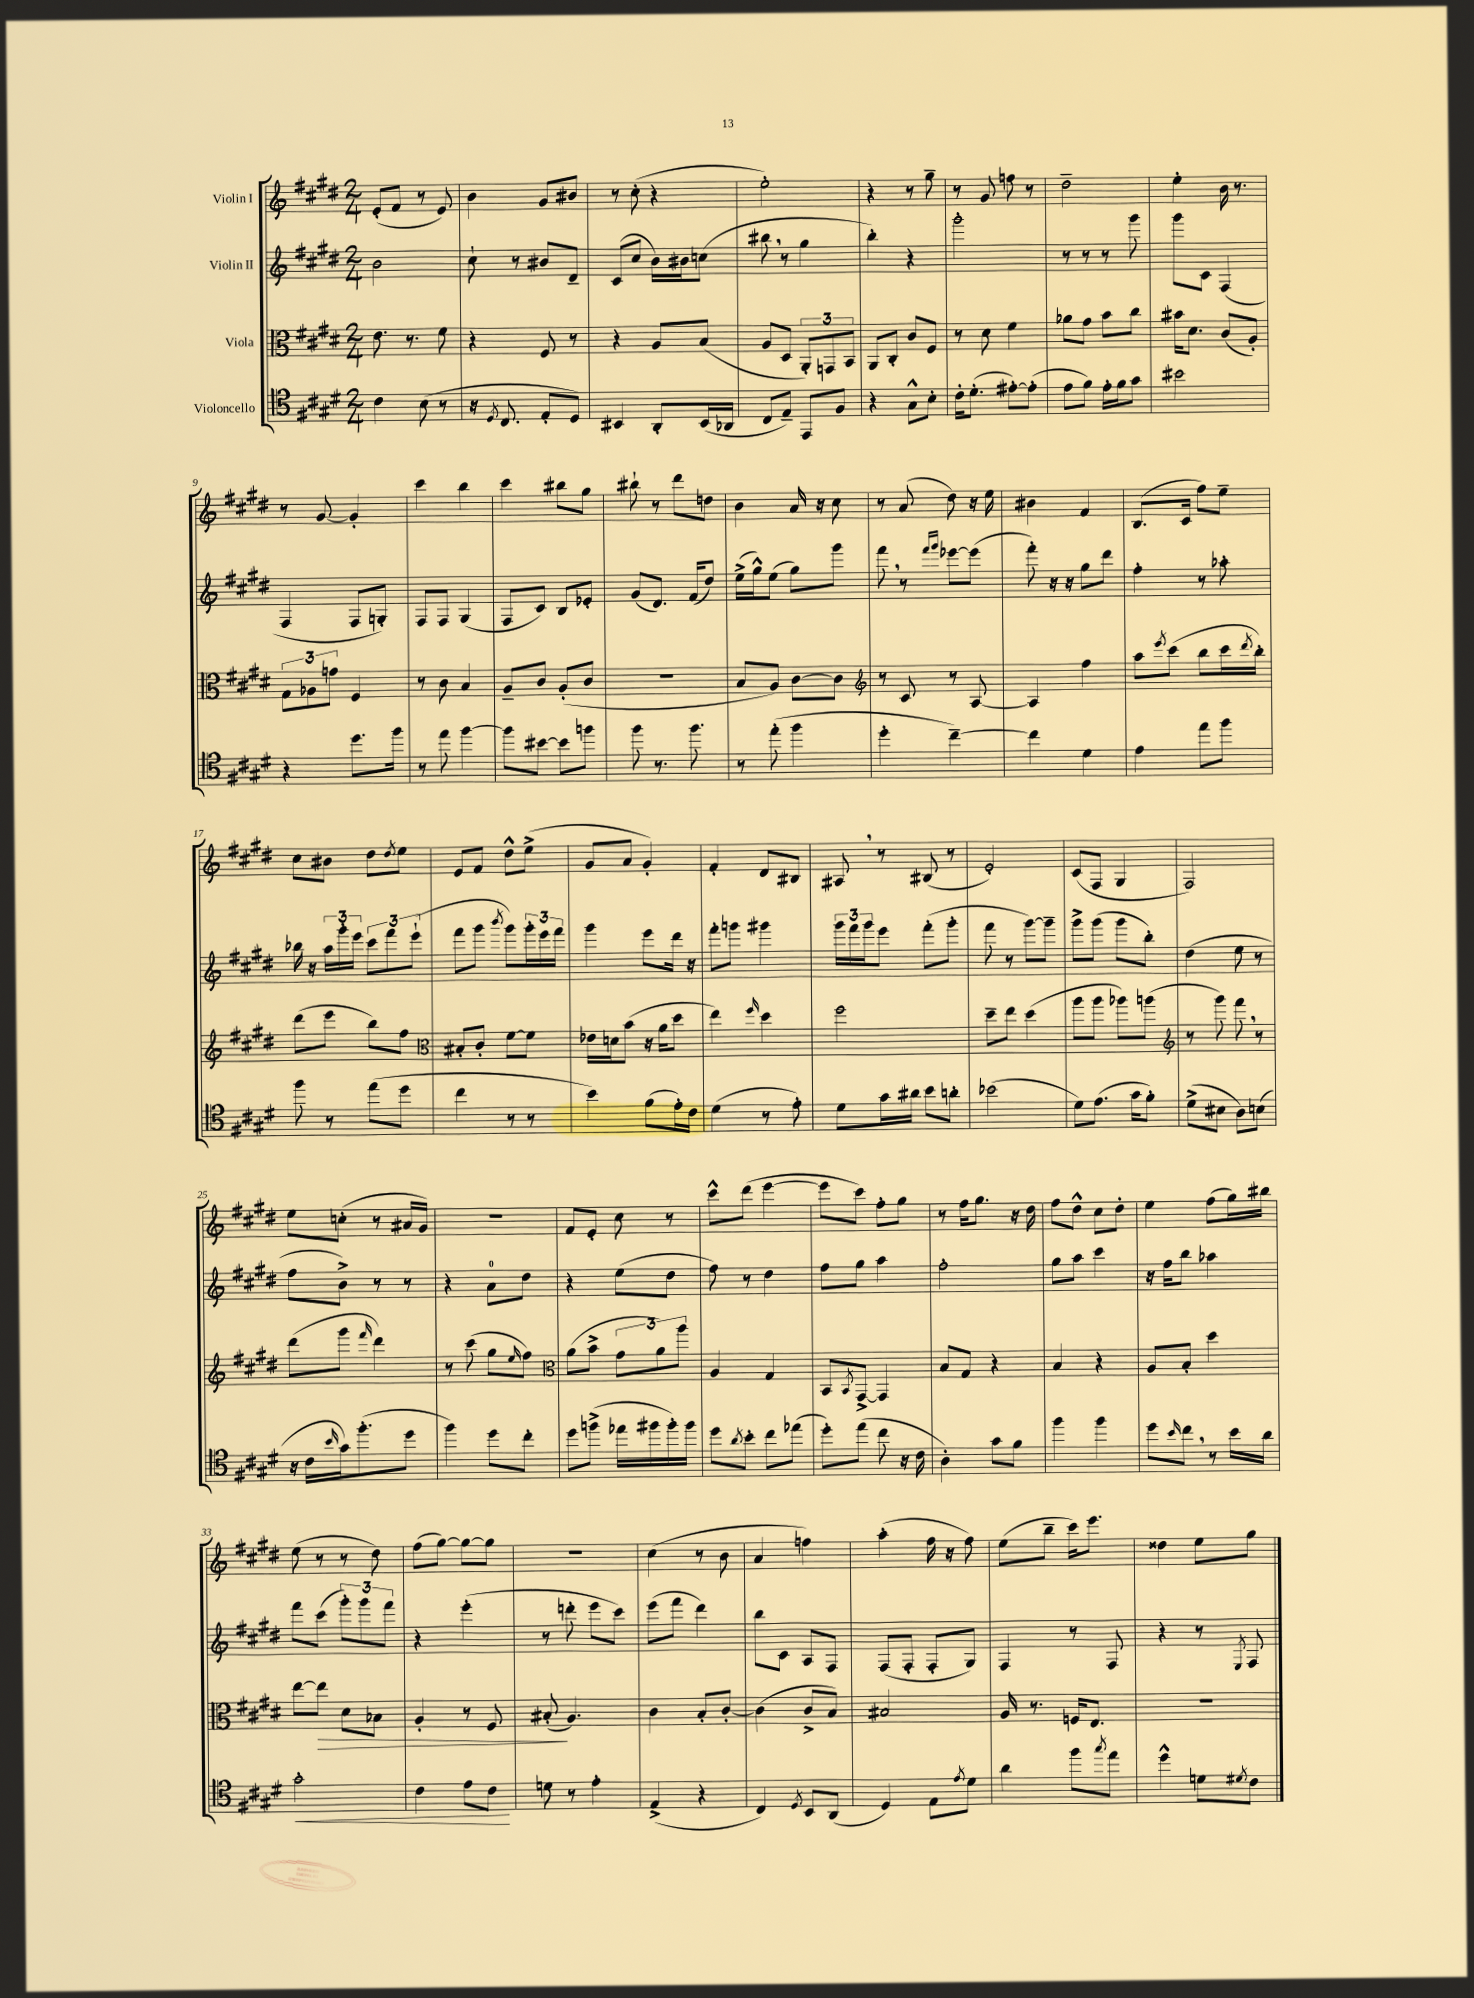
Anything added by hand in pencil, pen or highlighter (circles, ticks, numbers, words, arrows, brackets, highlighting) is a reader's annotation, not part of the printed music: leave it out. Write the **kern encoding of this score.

**kern	**kern	**kern	**kern
*staff4	*staff3	*staff2	*staff1
*clefC4	*clefC3	*clefG2	*clefG2
*k[f#c#g#d#]	*k[f#c#g#d#]	*k[f#c#g#d#]	*k[f#c#g#d#]
*M2/4	*M2/4	*M2/4	*M2/4
4c#\	8.e\	2b\	(8e'/L
.	.	.	8f#/J
.	8.r	.	.
(8B\	.	.	8r
8r	8f#\	.	8e/)
=	=	=	=
16r	4r	8cc#`\	4b\
8qD#/	.	.	.
8.C#/	.	.	.
.	.	8r	.
8E'/L	8F#/	8b#/L	8g#/L
8D#/J)	8r	8d#~/J	8b#/J
=	=	=	=
4BB#/	4r	(8c#/L	8r
.	.	8cc#/J	(8cc#'\
8AA'/L	8A/L	16b\LL)	4r
.	.	16b#\J	.
(16BB#/L	(8B/J	(8cc\J	.
16AA-/JJ	.	.	.
=	=	=	=
8C#/L	8A/L	8bb#\	2ee'\)
8E~/J)	8D#/J	8r	.
8EE/L	12AA'/L)	4gg#\	.
.	12GG/	.	.
8F#/J	.	.	.
.	12BB/J	.	.
=	=	=	=
4r	8AA/L	4bb'\)	4r
.	8C#'/J	.	.
8G#^^\L	8c#/L	4r	8r
8B'\J	8F#/J	.	8gg#~\
=	=	=	=
16c#'\LK	8r	2ggg#'\	8r
(8.d#'\J	.	.	.
.	8d#\	.	8g#/
[8e#'\L)	4f#\	.	8ff\
(8e#'\]J	.	.	8r
=	=	=	=
8e\L	8a-\L	8r	2dd#~\
8f#\J)	8g#\J	8r	.
16e'\LL	8b\L	8r	.
16f#\J	.	.	.
8g#\J	8cc#\J	8ggg#\	.
=	=	=	=
2b#\	16b#\LK	8ggg#\L	4ee'\
.	8.d#\J	.	.
.	.	8c#\J	.
.	(8c#/L	(4F#/	16b\
.	.	.	8.r
.	8A'/J)	.	.
=	=	=	=
4r	12G#\L	4F#/	8r
.	12A-\	.	.
.	.	.	[8g#/
.	12g\J	.	.
8.dd#\L	4F#/	8F#/L	4g#'/]
.	.	8G'/J)	.
16ff#\Jk	.	.	.
=	=	=	=
8r	8r	8F#/L	4ccc#\
8ee\	8c#\	8F#/J	.
[4ff#\	4B/	(4G#/	4bb\
=	=	=	=
8ff#\]L	8A~/L	8F#/L	4ccc#\
[8b#\J	8c#/J	8c#/J)	.
8b#\]L	(8A'/L	8B/L	8bb#\L
8ff\J	8c#/J	8e-'/J	8gg#\J
=	=	=	=
8ff#\	2r	(8g#/L	8bb#`\
8.r	.	8.d#/J)	8r
.	.	.	8ddd#\L
8.ff#\	.	(16f#/LK	.
.	.	8dd#/J)	8dd\J
=	=	=	=
8r	8B/L	(16ee^\LL	4b\
.	.	16gg#^^\J)	.
(8ee'\	8A/J)	(8ee\J	.
4ff#\	[8c#\L	8gg#\L)	16a/
.	.	.	16r
.	8c#\]J	8ggg#\J	8cc#\
=	=	=	=
*	*clefG2	*	*
4dd#'\	8r	8fff#\	8r
.	8c#/	8r	(8a/
.	.	16qqfff#/LL	.
.	.	16qqggg#/JJ	.
[4cc#~\)	8r	[8eee-\L	8dd#\)
.	[8A/	(8eee-\]J	16r
.	.	.	16ee\
=	=	=	=
4cc#\]	4A/]	8fff#'\)	4b#\
.	.	16r	.
.	.	16r	.
4d#\	4ff#\	8gg#\L	4f#/
.	.	8ddd#\J	.
=	=	=	=
4e\	8aa\L	4ff#'\	(8.B/L
.	8qeee/	.	.
.	(8ccc#\J	.	.
.	.	.	16c#/Jk
8ee\L	8bb\L	8r	8ff#\L)
8ff#\J	16ccc#\L	8aa-'\	8ee~\J
.	8qddd#/	.	.
.	16bb'\JJ)	.	.
=	=	=	=
8ff#\	(8ddd#\L	16bb-\	8cc#\L
.	.	16r	.
8r	8eee\J	24aa\LL	8b#\J
.	.	24ggg#'\	.
.	.	24eee\JJ	.
(8ee\L	8bb\L)	12ccc#\L	8dd#\L
.	.	12fff#\	.
.	.	.	8qdd#/
8dd#\J	8ff#\J	.	8ee\J
.	.	(12eee`\J	.
=	=	=	=
*	*clefC3	*	*
4cc#\	8B#'/L	8fff#\L	8e/L
.	8c#'/J	8ggg#\J	8f#/J
.	.	8qbbb/	.
8r	[8f#\L	8ggg#\L)	8dd#^^\L
8r	8f#\]J	24ggg#'\L	(8ee^\J
.	.	24eee\	.
.	.	24fff#\JJ	.
=	=	=	=
4b\)	16e-\LL	4ggg#\	8g#/L
.	16d\J	.	.
.	(8b\J	.	8a/J
(8f#\L	16r	8eee\L	4g#'/)
.	16a\LK	.	.
16e'\L)	8dd#\J	16ddd#\Jk	.
16c#\JJ	.	16r	.
=	=	=	=
(4d#\	4ee\)	8fff#'\L	4f#'/
.	.	8ggg\J	.
.	16qqff#/	.	.
8r	4dd#\	4ggg#\	8d#/L
8e'\)	.	.	8B#/J
=	=	=	=
8d#\L	2ff#\	24ggg#\LL	8A#/
.	.	24fff#\	.
.	.	24ggg#\J	.
16g#\L	.	8eee\J	8r
16a#\JJ	.	.	.
8b\L	.	(8fff#'\L	(8B#/
8a'\J	.	8ggg#'\J	8r
=	=	=	=
(2b-\	8dd#~\L	8fff#\	2e'/)
.	8ee\J	8r	.
.	(4dd#\	[8ggg#\L)	.
.	.	8ggg#~\]J	.
=	=	=	=
8d#\L)	8aa\L	8ggg#^\L	(8c#/L
(8.e\J	8aa\J	(8ggg#\J	8F#/J
.	8aa-\L)	8ggg#\L	4G#/
16g#\LK	.	.	.
8f#'\J)	(8aa\J	8bb'\J)	.
=	=	=	=
*	*clefG2	*	*
(8d#^\L	8r	(4dd#\	2F#/)
8B#\J	8ggg#\)	.	.
8A\L)	8fff#\	8ee\	.
(8B\J	8r	8r	.
=	=	=	=
16r	(8ddd#\L	8ff#\L	8ee\L
16c#\LL	.	.	.
16qqb/	.	.	.
16g#\J)	8ggg#\J	8b^\J)	(8cc'\J
(8.ff#'\	.	.	.
.	16qqfff#/	.	.
.	4ddd#\)	8r	8r
8dd#\J	.	8r	16a#/LL
.	.	.	16g#/JJ)
=	=	=	=
4ff#\)	8r	4r	2r
.	(8ccc#\	.	.
8dd#\L	8gg#\L	8a\L	.
.	16qqee/	.	.
8cc#'\J	8ff#\J)	8dd#\J	.
=	=	=	=
*	*clefC3	*	*
8dd#\L	(8a\L	4r	8f#/L
(8ff^\J	8b^\J	.	8e'/J
16ee-\LL	12g#\L	(8ee\L	8cc#\
16ff#\	.	.	.
.	12a\)	.	.
16ff#'\)	.	8dd#\J	8r
.	12aa\J	.	.
16ff#\JJ	.	.	.
=	=	=	=
8dd#\L	4A/	8ff#\)	8ccc#^^\L
8qa/	.	.	.
8b'\J	.	8r	(8ddd#\J
8cc#\L	4G#/	4dd#\	[4eee\
(8ee-\J	.	.	.
=	=	=	=
8dd#'\L)	8BB/L	8ff#\L	8eee\]L
.	8qBB/	.	.
(8ee\J	[8GG#^/J	8gg#\J	8ccc#\J)
8cc#\	4GG#/]	4aa\	8ff#'\L
16r	.	.	8gg#\J
16c#\	.	.	.
=	=	=	=
4A'\)	8B/L	2ff#'\	8r
.	8G#/J	.	16ff#\LK
.	.	.	8.gg#\J
8g#\L	4r	.	.
8f#\J	.	.	16r
.	.	.	16dd#\
=	=	=	=
4ff#\	4B/	8gg#\L	8ff#\L
.	.	8aa\J	8dd#^^\J
4ff#\	4r	4ccc#\	8cc#\L
.	.	.	8dd#'\J
=	=	=	=
8dd#\L	8A/L	16r	4ee\
.	.	16ff#\LK	.
16qqb/	.	.	.
8cc#\J	8B'/J	8bb\J	.
8r	4dd#\	4aa-\	(8ff#\L
16b\LL	.	.	16gg#\L)
16a\JJ	.	.	16bb#\JJ
=	=	=	=
2g#'\	[8ee\L	8fff#\L	(8ee\
.	8ee\]J	(8ccc#\J	8r
.	8d#\L	12ggg#'\L)	8r
.	.	12ggg#\	.
.	8B-\J	.	8dd#\)
.	.	12fff#\J	.
=	=	=	=
4c#\	4A'/	4r	(8ff#\L
.	.	.	[8gg#\J)
8e\L	8r	(4eee'\	8gg#\_L
8c#\J	8F#/	.	8gg#\]J
=	=	=	=
8d\	(8B#'/	8r	2r
8r	4.A/)	8ddd'\	.
4e'\	.	8eee\L	.
.	.	8ccc#\J)	.
=	=	=	=
(4E^/	4c#\	(8eee\L	(4cc#\
.	.	8fff#\J	.
4r	8B'/L	4ddd#\)	8r
.	[8c#'/J	.	8b\
=	=	=	=
4C#/)	(4c#\]	8bb\L	4a/
.	.	8c#\J	.
8qD#/	.	.	.
8BB/L	8c#^/L	8A/L	4ff\)
(8AA/J	8B/J)	8F#/J	.
=	=	=	=
4D#/)	2B#/	(8F#/L	(4aa'\
.	.	8F#'/J	.
8E\L	.	8F#'/L	16ff#\
.	.	.	16r
8qe/	.	.	.
8d#\J	.	8G#/J)	8ff#\)
=	=	=	=
4a\	16A/	4F#/	(8ee\L
.	8.r	.	.
.	.	.	8bb~\J
8ff#\L	16F/LK	8r	16ccc#\LK)
.	8.E/J	.	8.eee\J
8qgg#/	.	.	.
8ee\J	.	8F#/	.
=	=	=	=
4dd#^^\	2r	4r	4dd##\
8d\L	.	8r	8ee\L
8qd#/	.	8qE/	.
8c#\J	.	8F#/	8gg#\J
==	==	==	==
*-	*-	*-	*-
